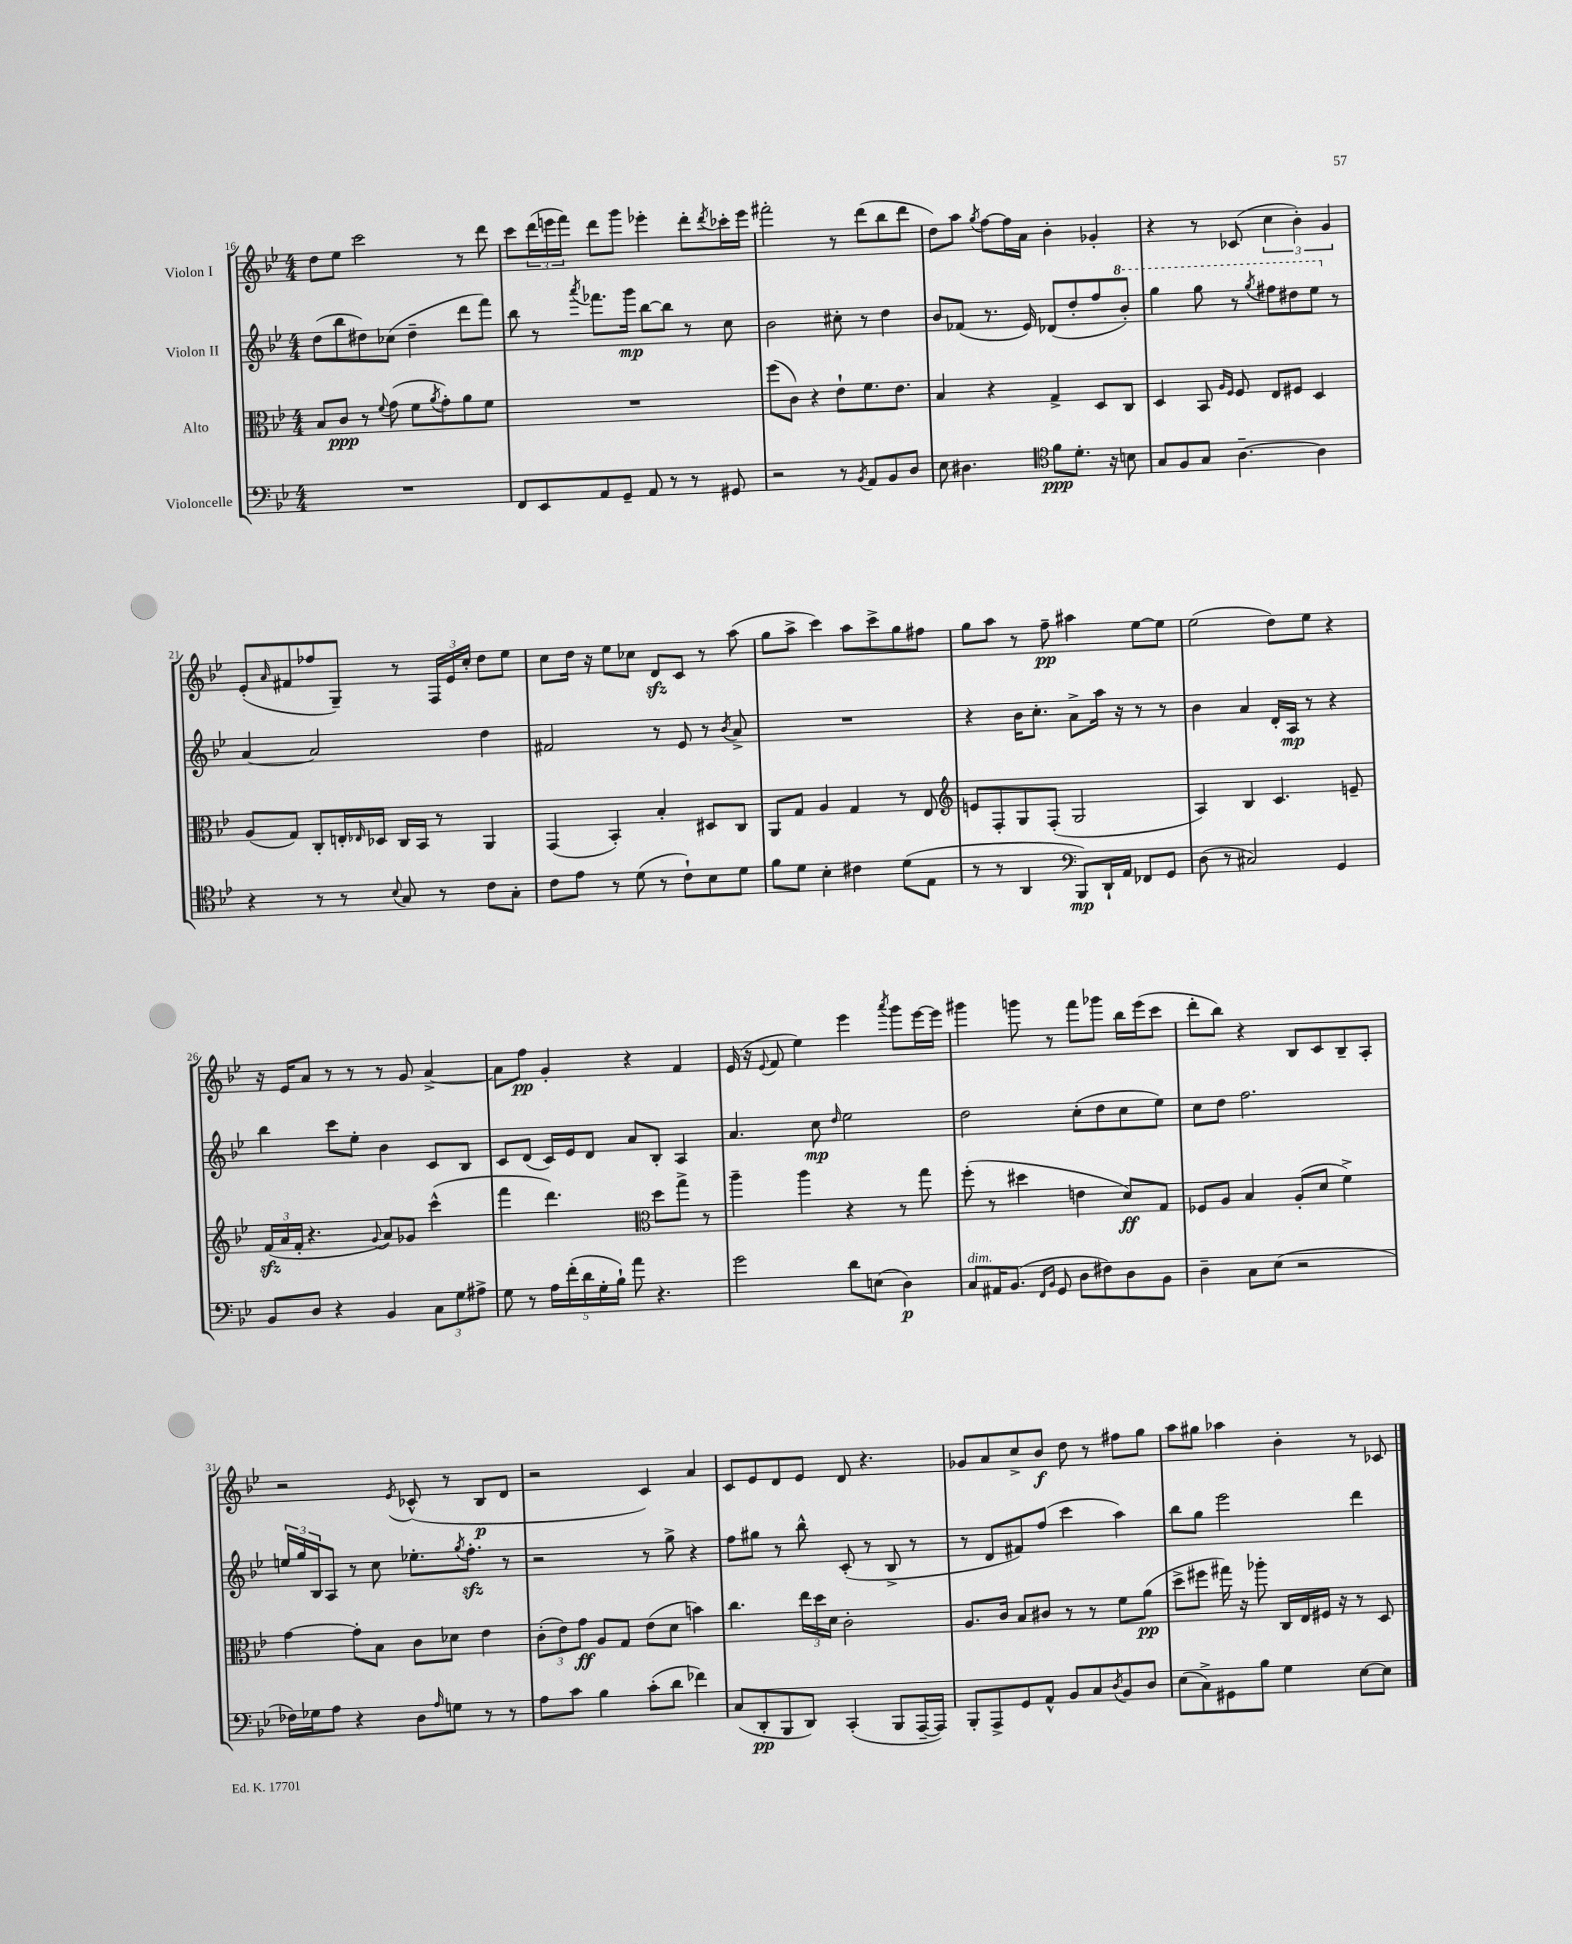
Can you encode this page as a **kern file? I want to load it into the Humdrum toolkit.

**kern	**kern	**kern	**kern
*staff4	*staff3	*staff2	*staff1
*clefF4	*clefC3	*clefG2	*clefG2
*k[b-e-]	*k[b-e-]	*k[b-e-]	*k[b-e-]
*M4/4	*M4/4	*M4/4	*M4/4
1r	8B-	(8dd	8dd
.	8c	8bb-	8ee-
.	8r	8dd#)	2ccc
.	8qqf	.	.
.	(8g	(8cc-	.
.	8f	4dd#~	.
.	8qa	.	.
.	8g')	.	.
.	8a	8ddd	8r
.	8f	8fff)	8ddd
=	=	=	=
8FF	1r	8bb-	8ccc
8EE-	.	8r	(24ddd
.	.	.	24eee
.	.	.	24fff)
.	.	8qaaa	.
8AA	.	8.fff-	8ddd
8GG~	.	.	8ggg
.	.	16ggg	.
8AA	.	[8bb-	4eee-'
8r	.	8bb-]	.
8r	.	8r	8ddd'
.	.	.	8qddd
8GG#	.	8cc	16ccc-'
.	.	.	16eee-
=	=	=	=
2r	(8ff	2b-	2fff#'
.	8c)	.	.
.	4r	.	.
8r	8e-`	8cc#'	8r
8qBB-	.	.	.
8AA	8.f	8r	(8ddd
8BB-	.	4dd	8bb-
.	8.e-	.	.
8D	.	.	8ddd
=	=	=	=
8E-	4B-	8b-	8dd)
4.D#	.	(8f-	8aa
.	.	.	8qgg
.	4r	8.r	[8ff
.	.	.	16ff]
.	.	16e-)	16a
*clefC4	*	*	*
8f	4G^	(8d-	4b-'
8.d'	.	8dd'	.
.	8D	8ff	4g-'
16r	.	.	.
8B	8C	8bb-')	.
=	=	=	=
8G	4D	4ggg	4r
8F	.	.	.
8G	8BB-	8ggg	8r
.	16qqA	.	.
.	16qqF	.	.
[4.A~	8F	8r	(8c-
.	.	8qggg	.
.	8E-	8fff#	6cc
.	8F#	8ddd#	.
.	.	.	6b-')
4A]	4D	8eee-	.
.	.	.	6g
.	.	8r	.
=	=	=	=
4r	(8A	[4a	(8e-'
.	.	.	16qqa
.	8G)	.	8f#
8r	8C'	2a]	8ff-
8r	16E'	.	8G~)
.	16qqE-	.	.
.	16D-	.	.
8qqB-	.	.	.
8G	16C	.	8r
.	16BB-	.	.
8r	8r	.	24F
.	.	.	24e-
.	.	.	24cc'
8c	4AA	4dd	8dd
8G'	.	.	8ee-
=	=	=	=
8c	(4GG	2f#	8cc
8e-	.	.	16dd
.	.	.	16r
8r	4BB-')	.	8ee-
(8d	.	.	8cc-
8r	4B-'	8r	8d
8c`)	.	8e-	8c
8B-	8D#	8r	8r
.	.	8qb-	.
8d	8C	8a^	(8aa
=	=	=	=
8f	8AA	1r	8gg
8d	8G	.	8aa^
4B-'	4A	.	4ccc)
4c#	4G	.	8aa
.	.	.	8ccc^
(8d	8r	.	8gg
8E-	8E-	.	8ff#
=	=	=	=
*	*clefG2	*	*
8r	8e	4r	8gg
8r	8F'	.	8aa
4AA	8G	16b-	8r
.	.	8.cc'	.
.	(8F'	.	8ff~
*clefF4	*	*	*
8BBB-)	2G	8a^	4aa#
16DD`	.	16aa	.
16AA	.	16r	.
8FF-	.	8r	[8ee-
8GG	.	8r	8ee-]
=	=	=	=
(8D	4A)	4b-	(2ee-
8r	.	.	.
2C#)	4B-	4a	.
.	4.c	16d'	8dd)
.	.	16A	.
.	.	8r	8ee-
4GG	.	4r	4r
.	8e~	.	.
=	=	=	=
8BB-	(24f	4bb-	16r
.	24a	.	.
.	.	.	16e-
.	24f'	.	.
8D	4.r	.	8a
4r	.	8ccc	8r
.	.	8ee-'	8r
.	8qqg	.	.
4BB-	8a)	4b-	8r
.	8g-	.	8g
12C	(4ccc^^	8c	[4a^
12G	.	.	.
.	.	8B-	.
12A#^	.	.	.
=	=	=	=
8G	4fff	8c	8a]
8r	.	(8d	8ff
20A	4.ddd)	16c)	4g'
(20f'	.	.	.
.	.	16e-	.
20d	.	.	.
.	.	8d	.
20G'	.	.	.
20B-`)	.	.	.
8a	.	8a	4r
*	*clefC3	*	*
4.r	8dd	8B-'	.
.	8gg^	4A	4f
.	8r	.	.
=	=	=	=
2g	4aa~	4.a	(16e-
.	.	.	16r
.	.	.	8qqe-
.	.	.	8f
.	4aa	.	4ee-)
.	.	8cc	.
.	.	16qqdd	.
8d	4r	2ee-	4eee-
(8E	.	.	.
.	.	.	8qaaa
4D)	8r	.	8ggg
.	8gg	.	[16eee-
.	.	.	16eee-]
=	=	=	=
8C	(8ff'	2dd	4ggg#
16AA#	8r	.	.
(8.BB-	.	.	.
.	4dd#	.	8ggg
16qqFF	.	.	.
16qqBB-	.	.	.
8GG	.	.	8r
8D	4e	(8cc'	8fff
8F#)	.	8dd	8ggg-
8D	8d)	8cc	16bb-
.	.	.	(16eee-
8BB-	8G	8ee-)	8ccc
=	=	=	=
4D~	8F-	8cc	8ddd'
.	8A	8dd	8bb-)
8C	4B-	2.ff	4r
(8E-	.	.	.
2r	(8A'	.	8B-
.	8d	.	8c
.	4f^)	.	8B-~
.	.	.	8A'
=	=	=	=
16F-)	[4g	24ee	2r
.	.	24gg	.
16G-	.	.	.
.	.	24B-	.
8A	.	8A	.
4r	8g']	8r	.
.	8B-	8cc	.
.	.	.	8qe-
8D	8c	8.ee-'	(8c-^^
16qqA	.	.	.
8G	8d-	.	8r
.	.	8qgg	.
.	.	8.ff'	.
8r	4e-	.	8B-
8r	.	8r	8d
=	=	=	=
8A	(12c'	2r	2r
.	12e-)	.	.
8c	.	.	.
.	12g	.	.
4B-	8A	.	.
.	8G	.	.
(8c'	(8e-	8r	4c)
8d	8d	8gg^	.
4f-)	4b)	4r	4a
=	=	=	=
(8C	4.cc	8ff	8c
8DD'	.	8gg#	8e-
8BBB-	.	8r	8d
8DD)	24ee-	8bb-^^	8e-
.	24dd	.	.
.	24d	.	.
(4CC'	2c'	(8c'	8d
.	.	8r	4.r
8BBB-	.	8B-^	.
[16AAA~	.	8r	.
16AAA])	.	.	.
=	=	=	=
8BBB-'	8.A	8r	8g-
8AAA^	.	8d	8a
.	16c	.	.
8GG	8B-	8f#)	8cc^
8AA^^	8c#	(8ff	8b-
8BB-	8r	4ccc	8dd
8C	8r	.	8r
8qD	.	.	.
8BB-	8f	4aa)	8ff#
8D	(8a	.	8gg
=	=	=	=
(8E-	8dd^	8bb-	8aa
8C^)	8ff#	8gg	8gg#
8GG#	16gg#)	2eee-	4aa-
.	16r	.	.
8B-	8aa-'	.	.
4G	16C	.	4b-'
.	16E-	.	.
.	16F#	.	.
.	16r	.	.
[8E-	8r	4ddd	8r
8E-]	8D	.	8c-
==	==	==	==
*-	*-	*-	*-
